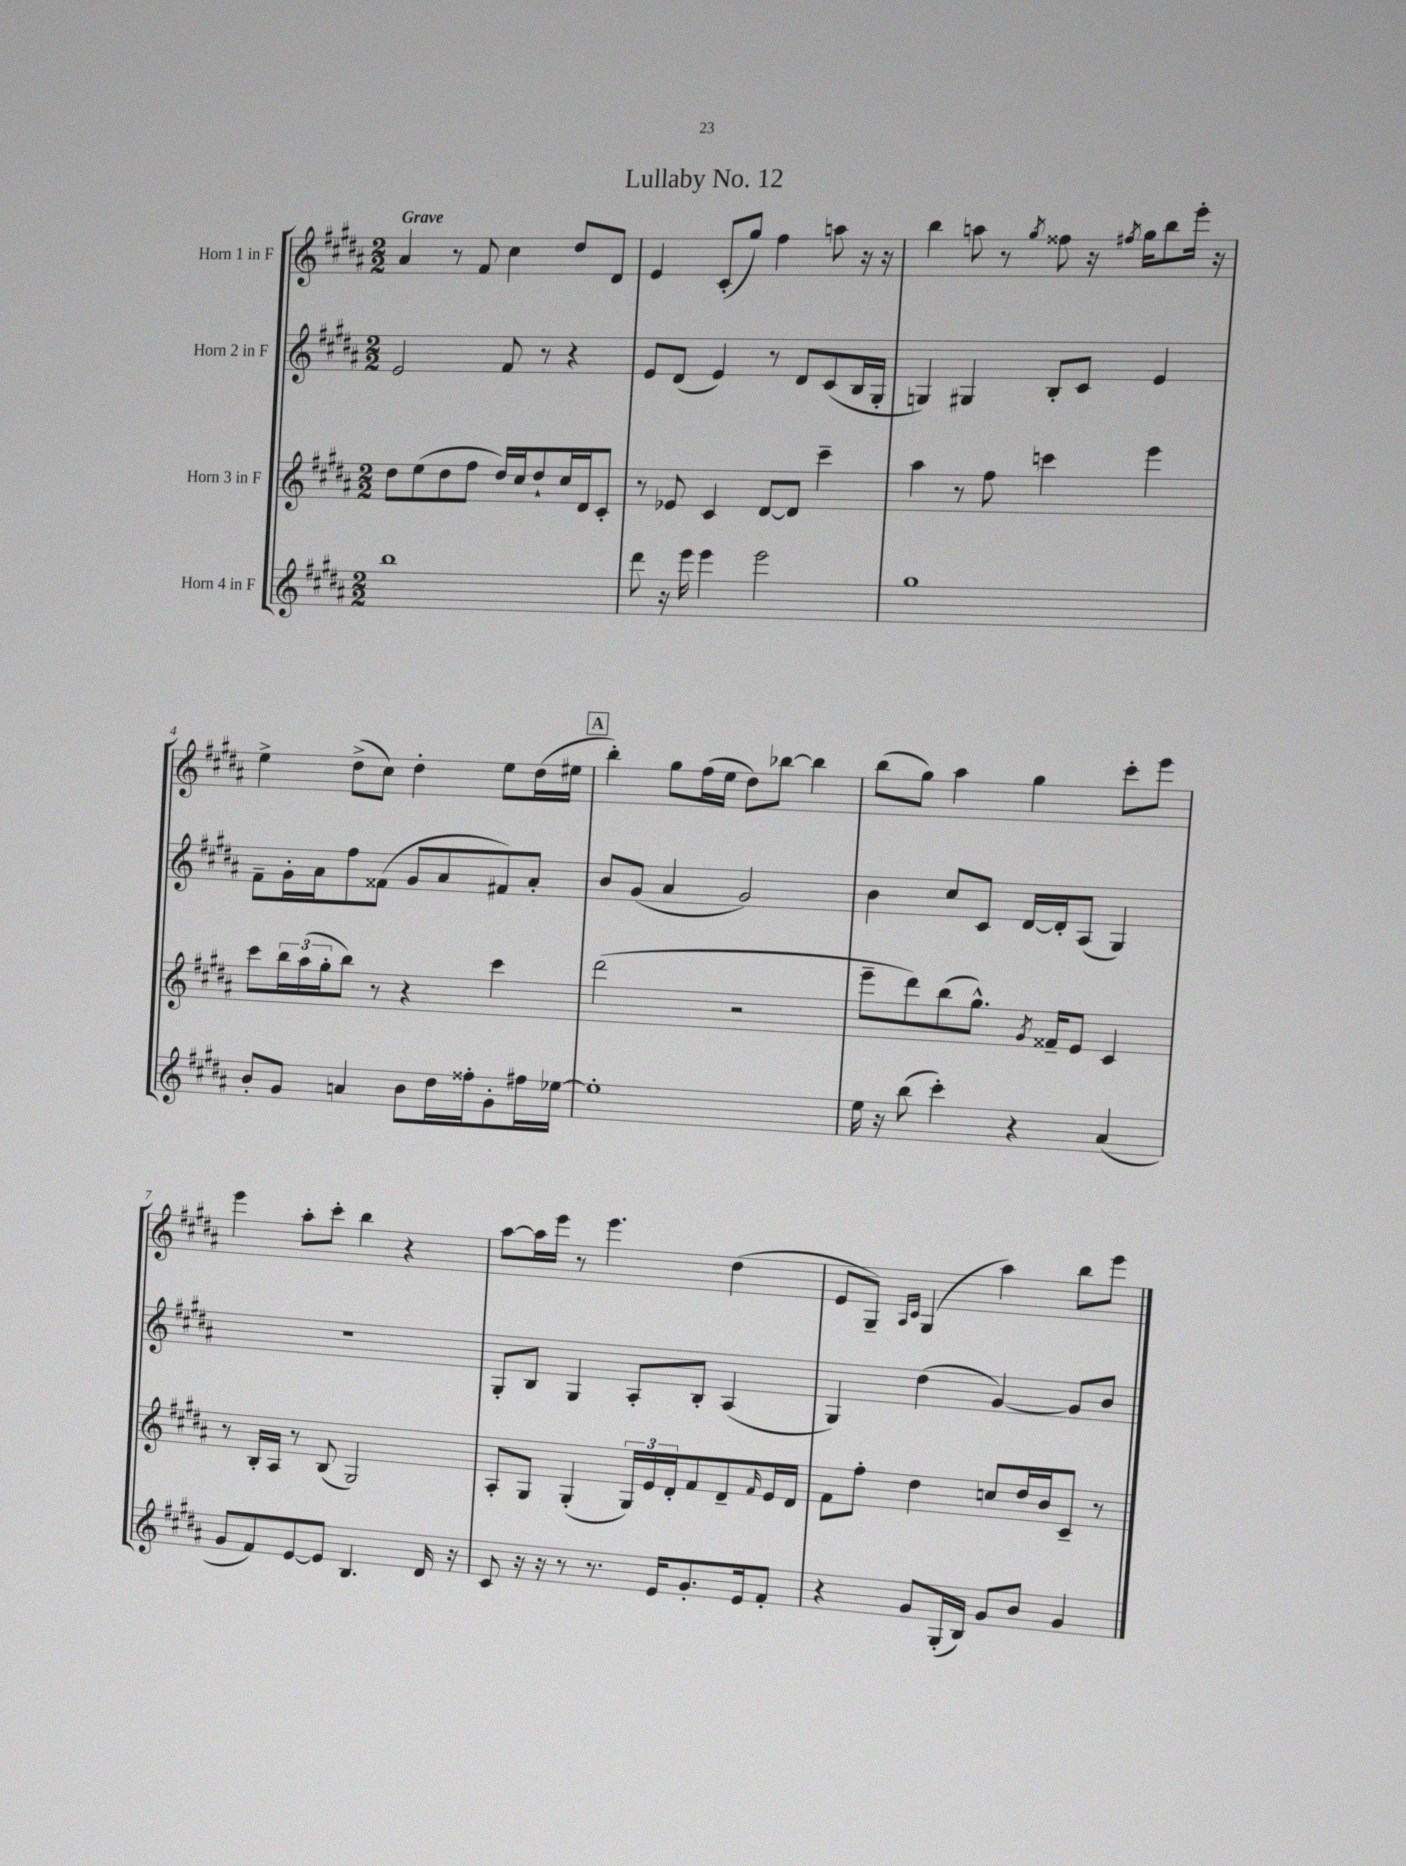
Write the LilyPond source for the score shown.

\header { title = "Lullaby No. 12" }
<<
\new StaffGroup <<
\new Staff = "s0" \with { instrumentName = "Horn 1 in F" } {
    \clef treble \key b \major \numericTimeSignature \time 2/2 \tempo "Grave"
    ais'4 r8 fis'8 cis''4 dis''8 dis'8 |
    e'4 cis'8-.( gis''8) fis''4 a''8 r16 r16 |
    b''4 a''8 r8 \acciaccatura { gis''8 } fisis''8 r16 \acciaccatura { fis''8 } gis''16 b''8 e'''16-. r16 |
    e''4-> dis''8->( cis''8) dis''4-. e''8 dis''16( eis''16 |
    \mark \markup { \box "A" } b''4-.) gis''8 fis''16( e''16 dis''8) bes''8~ bes''4 |
    b''8( gis''8) ais''4 gis''4 cis'''8-. e'''8 |
    e'''4 ais''8-. cis'''8-. b''4 r4 |
    ais''8~ ais''16 e'''16 r8 e'''4. dis''4( |
    e'8 gis8--) \grace { ais16 cis'16 } gis4( ais''4) b''8 e'''8 \bar "|." |
}
\new Staff = "s1" \with { instrumentName = "Horn 2 in F" } {
    \clef treble \key b \major \numericTimeSignature \time 2/2
    e'2 fis'8 r8 r4 |
    e'8 dis'8( e'4) r8 dis'8 cis'8( b16 gis16-. |
    g4) gis4 b8-. cis'8 e'4 |
    fis'8-- gis'16-. ais'16 fis''8 fisis'8( gis'8 ais'8 fis'8) ais'8-. |
    \mark \markup { \box "A" } b'8 gis'8( ais'4 gis'2) |
    b'4 cis''8 cis'8 dis'16~ dis'16-. ais8( gis4) |
    R1 |
    gis8-. b8 gis4 ais8-. b8-. ais4( |
    gis4) dis''4( gis'4~) gis'8 b'8 \bar "|." |
}
\new Staff = "s2" \with { instrumentName = "Horn 3 in F" } {
    \clef treble \key b \major \numericTimeSignature \time 2/2
    dis''8 e''8( dis''8 fis''8 dis''16) cis''16 dis''8-! cis''16 dis'16 cis'8-. |
    r8 ees'8 cis'4 dis'8~ dis'8 cis'''4-- |
    ais''4 r8 fis''8 c'''4 e'''4 |
    cis'''8 \tuplet 3/2 { b''16 ais''16( gis''16-. } b''8) r8 r4 cis'''4 |
    \mark \markup { \box "A" } dis'''2( r2 |
    e'''8-- dis'''8) b''8( gis''8.-^) \acciaccatura { gis'8 } fisis'16-- e'8 cis'4 |
    r8 b16-. ais16 r8 b8( gis2) |
    ais8-. gis8 gis4-.( \tuplet 3/2 { gis16) e'16 dis'16-. } fis'8 dis'8-- \grace { fis'16 } e'16 dis'16 |
    fis'8 fis''8-. dis''4 c''8 dis''16 b'16 cis'8-- r8 \bar "|." |
}
\new Staff = "s3" \with { instrumentName = "Horn 4 in F" } {
    \clef treble \key b \major \numericTimeSignature \time 2/2
    b''1 |
    dis'''8 r16 e'''16 e'''4 e'''2 |
    gis''1 |
    b'8-. gis'8 a'4 b'8 dis''16 fisis''16-. gis'8-. fis''16 ees''16~ |
    \mark \markup { \box "A" } ees''1-. |
    e''16 r16 b''8( cis'''4-.) r4 ais'4( |
    gis'8 fis'8) e'8~ e'8 b4. dis'16 r16 |
    cis'8 r16 r16 r8 r8. e'16 gis'8.-. e'16 fis'8-. |
    r4 gis'8 gis16-.( b16) gis'8 b'8 gis'4 \bar "|." |
}
>>
>>
